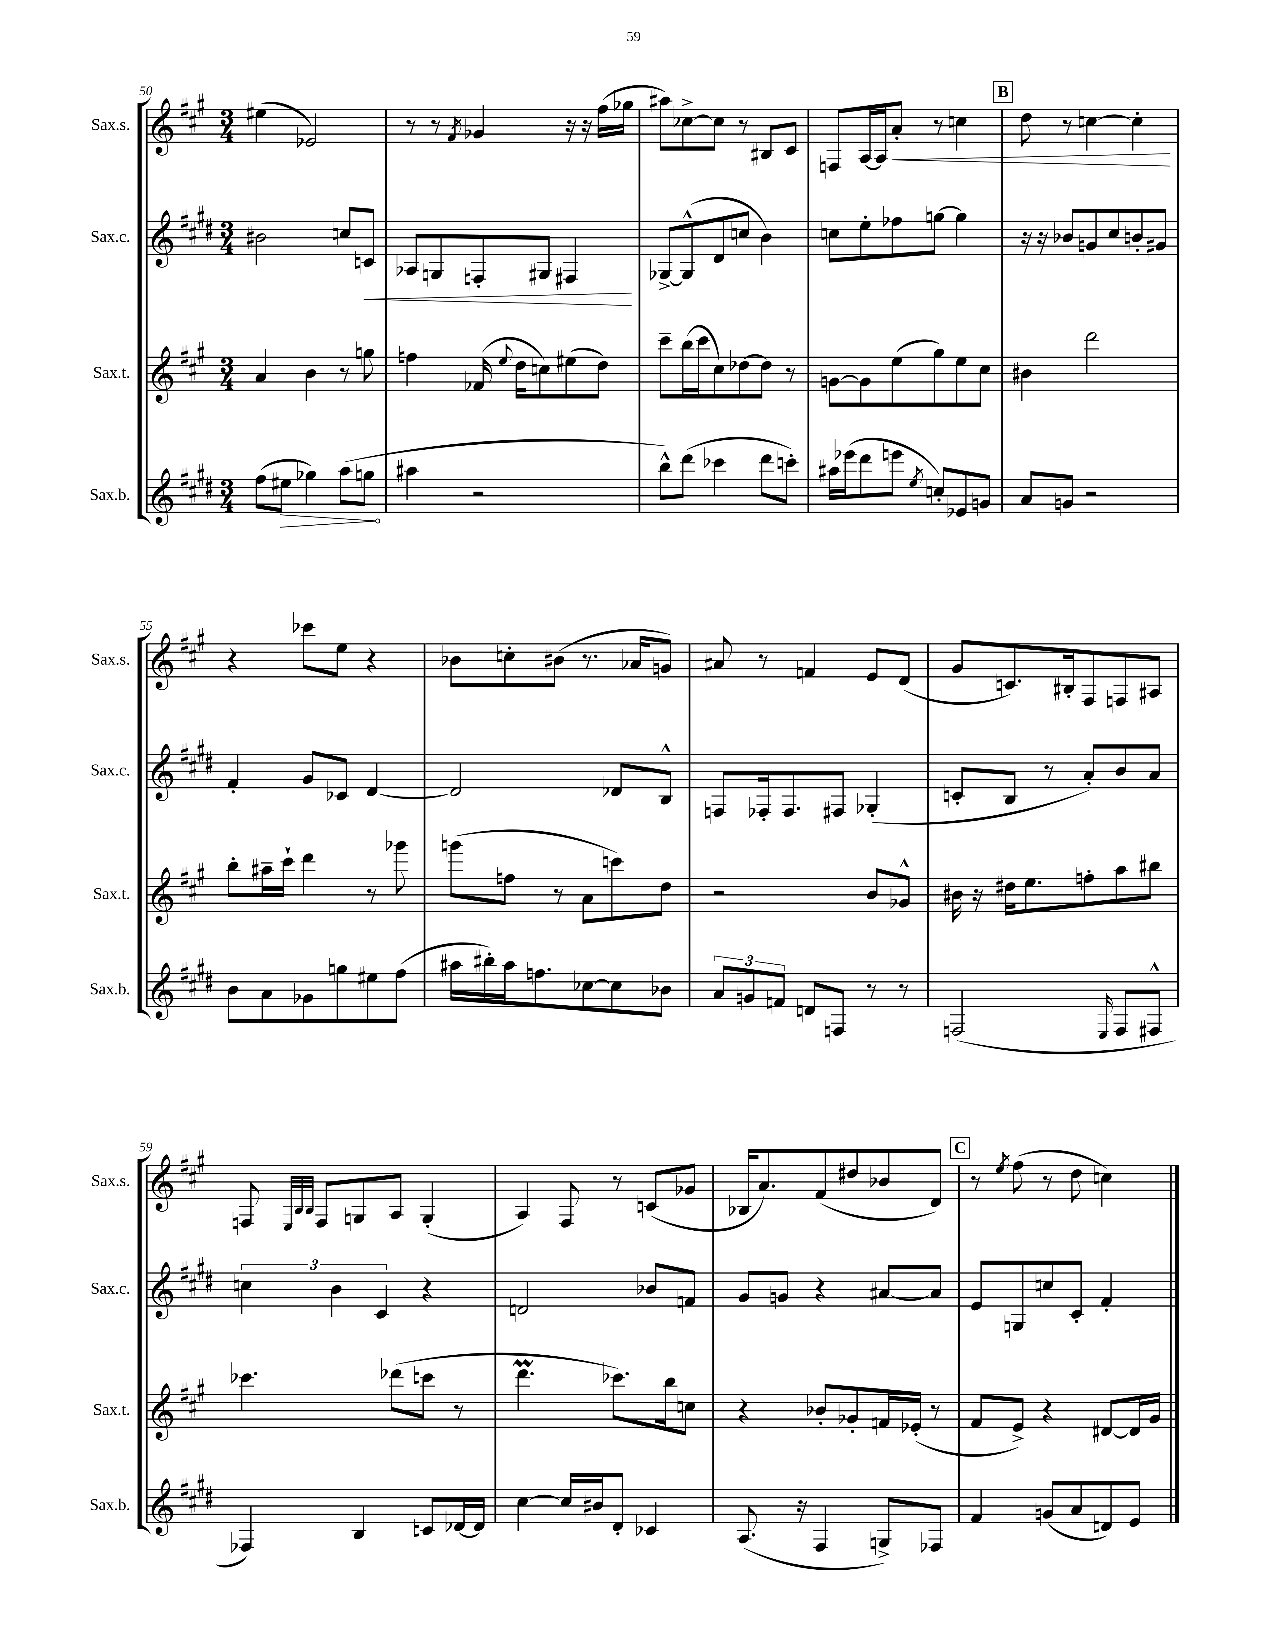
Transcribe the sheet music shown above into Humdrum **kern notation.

**kern	**kern	**kern	**kern
*staff4	*staff3	*staff2	*staff1
*clefG2	*clefG2	*clefG2	*clefG2
*k[f#c#g#d#]	*k[f#c#g#]	*k[f#c#g#d#]	*k[f#c#g#]
*M3/4	*M3/4	*M3/4	*M3/4
(8ff#	4a	2b#	(4ee#
8ee#	.	.	.
4gg-)	4b	.	2e-)
(8aa	8r	8cc	.
8gg	8gg	8c	.
=	=	=	=
4aa#	4ff	8A-	8r
.	.	8G	8r
.	.	.	8qf#
2r	(16f-	8F'	4g-
.	8qqee	.	.
.	16dd	.	.
.	8cc)	8G#	.
.	(8ee#	4F#	16r
.	.	.	16r
.	8dd)	.	(16ff#
.	.	.	16gg-
=	=	=	=
8bb^^)	8ccc#~	[8G-^	8aa#)
(8ddd#	(16bb	(8G-^^]	[8cc-^
.	16ccc#	.	.
4ccc-	8cc#)	8d#	8cc-]
.	[8dd-	8cc	8r
8ddd#	8dd-]	4b)	8B#
8ccc')	8r	.	8c#
=	=	=	=
16aa#	[8g	8cc	8F
(16eee-	.	.	.
8ddd#	8g]	8ee'	[16A
.	.	.	16A]
8eee	(8ee	8ff-	8a'
8qee	.	.	.
8cc')	8gg#)	[8gg	8r
8e-	8ee	4gg]	4cc
8g	8cc#	.	.
=	=	=	=
8a	4b#	16r	8dd
.	.	16r	.
8g	.	8b-	8r
2r	2ddd	8g	[4cc
.	.	8cc#	.
.	.	8b'	4cc']
.	.	8g#	.
=	=	=	=
8b	8bb'	4f#'	4r
8a	16aa#~	.	.
.	16ccc#`	.	.
8g-	4ddd	8g#	8ccc-
8gg	.	8c-	8ee
8ee#	8r	[4d#	4r
(8ff#	8ggg-	.	.
=	=	=	=
16aa#	(8ggg	2d#]	8b-
16bb#')	.	.	.
16aa#	8ff	.	8cc'
8.ff	.	.	.
.	8r	.	(8b#
[8cc-	8a	.	8.r
8cc-]	8ccc)	8d-	.
.	.	.	16a-
8b-	8dd	8B^^	8g)
=	=	=	=
12a	2r	8F	8a#
12g	.	.	.
.	.	16F-'	8r
12f	.	.	.
.	.	8.F-	.
8d	.	.	4f
8F	.	8F#	.
8r	8b	(4G-'	8e
8r	8g-^^	.	(8d
=	=	=	=
(2F	16b#	8c'	8g#
.	16r	.	.
.	16dd#	8B	8.c)
.	8.ee	.	.
.	.	8r	.
.	.	.	16B#'
.	8ff'	8a')	8F#
16qqE	.	.	.
8F	8aa	8b	8F
8F#^^	8bb#	8a	8A#
=	=	=	=
4F-)	4.ccc-	6cc	8F
.	.	.	32qqE
.	.	.	32qqB
.	.	.	32qqB
.	.	.	8F
.	.	6b	.
4B	.	.	8G
.	.	6c#	.
.	(8ddd-	.	8A
8c	8ccc	4r	(4G'
[16d-	8r	.	.
16d-]	.	.	.
=	=	=	=
[4cc#	4.ddd	2d	4A)
16cc#]	.	.	8F#
16b#	.	.	.
8d#'	8.ccc-)	.	8r
4c-	.	8b-	(8c
.	16bb	.	.
.	8cc	8f	8g-
=	=	=	=
(8.A	4r	8g#	16B-
.	.	.	8.a)
.	.	8g	.
16r	.	.	.
4F#	8b-'	4r	(8f#
.	8g-'	.	8dd#
8G^)	16f	[8a#	8b-
.	(16e-'	.	.
8F-	8r	8a#]	8d)
=	=	=	=
4f#	8f#	8e	8r
.	.	.	8qee
.	8e^)	8G	(8ff#
(8g	4r	8cc	8r
8a	.	8c#'	8dd
8d)	[8d#	4f#'	4cc)
8e	16d#]	.	.
.	16g#	.	.
==	==	==	==
*-	*-	*-	*-
